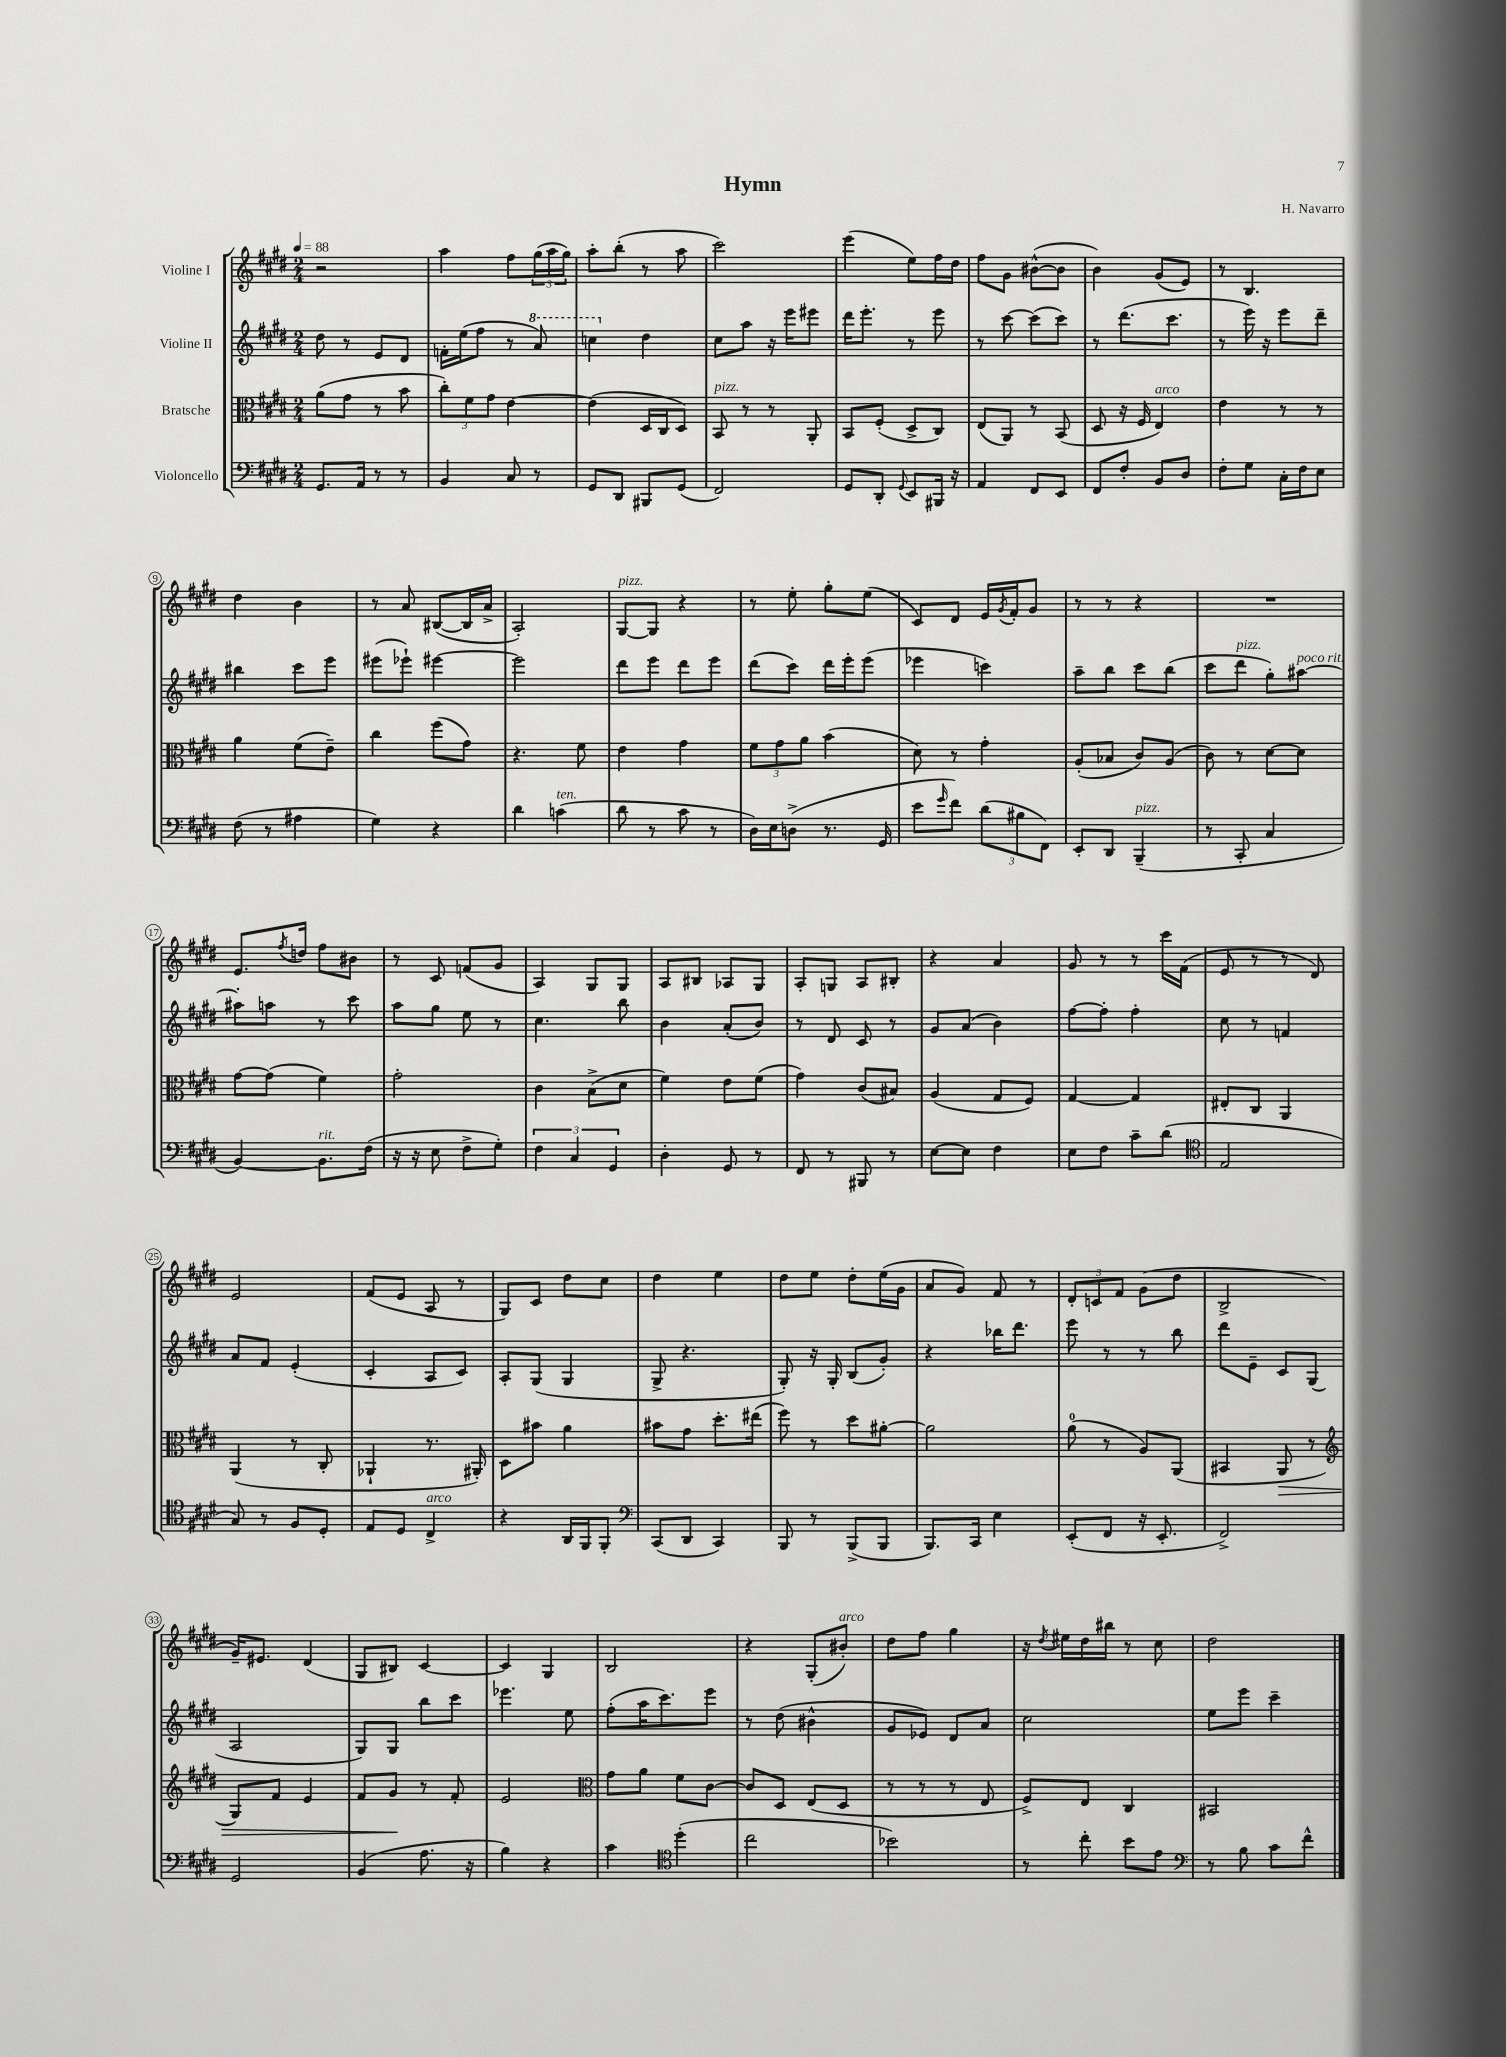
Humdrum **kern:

**kern	**kern	**kern	**kern
*staff4	*staff3	*staff2	*staff1
*clefF4	*clefC3	*clefG2	*clefG2
*k[f#c#g#d#]	*k[f#c#g#d#]	*k[f#c#g#d#]	*k[f#c#g#d#]
*M2/4	*M2/4	*M2/4	*M2/4
*MM88	*MM88	*MM88	*MM88
8.GG#	(8a	8dd#	2r
.	8g#	8r	.
16AA	.	.	.
8r	8r	8e	.
8r	8b	8d#	.
=	=	=	=
4BB	12cc#')	16f'	4aa
.	.	(16ee	.
.	12f#	.	.
.	.	8ff#	.
.	12g#	.	.
8C#	[4e	8r	8ff#
8r	.	8aa)	(24gg#
.	.	.	24aa
.	.	.	24gg#)
=	=	=	=
8GG#	(4e]	4ccc	8aa'
8DD#	.	.	(8bb'
8BBB#	16D#	4dd#	8r
.	16C#	.	.
(8GG#	8D#)	.	8aa
=	=	=	=
2FF#)	8BB	8cc#	2ccc#)
.	8r	8aa	.
.	8r	16r	.
.	.	16eee	.
.	8AA'	8eee#	.
=	=	=	=
8GG#	8BB	16ddd#	(4eee
.	.	8.eee'	.
8DD#'	(8F#'	.	.
8qqGG#	.	.	.
8EE	8D#^	8r	8ee)
16BBB#	8C#)	8eee	16ff#
16r	.	.	16dd#
=	=	=	=
4AA	(8E	8r	8ff#
.	8AA)	[8ccc#	8g#
8FF#	8r	(8ccc#]	([8b#^^
8EE	(8BB	8ccc#)	8b#]
=	=	=	=
8FF#	8D#	8r	4b)
8F#'	16r	(8.ddd#	.
.	16F#	.	.
8BB	4E)	.	(8g#
.	.	8.ccc#	.
8D#	.	.	8e)
=	=	=	=
8F#'	4e	8r	8r
8G#	.	16eee)	4.B
.	.	16r	.
16C#'	8r	8eee	.
16F#	.	.	.
8E	8r	8ddd#~	.
=	=	=	=
(8F#	4a	4bb#	4dd#
8r	.	.	.
4A#	(8f#	8ccc#	4b
.	8e~)	8eee	.
=	=	=	=
4G#)	4cc#	(8eee#	8r
.	.	8eee-`)	8a
4r	(8ff#	[4eee#	([8B#
.	8g#)	.	16B#]
.	.	.	16a^
=	=	=	=
4d#	4.r	2eee#]	2A')
(4c	.	.	.
.	8f#	.	.
=	=	=	=
8d#	4e	8ddd#	[8G#
8r	.	8eee	8G#]
8c#	4g#	8ddd#	4r
8r	.	8eee	.
=	=	=	=
16D#)	12f#	(8ddd#	8r
16E	.	.	.
.	12g#	.	.
(8D^	.	8ccc#)	8ee'
.	12a	.	.
8.r	(4b	16ddd#	8gg#'
.	.	16eee'	.
.	.	(8eee	(8ee
16GG#	.	.	.
=	=	=	=
8e	8d#)	4eee-	8c#)
16qqg#	.	.	.
8f#)	8r	.	8d#
(12d#	4g#'	4ccc)	16e
.	.	.	8qg#
.	.	.	16f#'
12B#	.	.	.
.	.	.	8g#
12FF#)	.	.	.
=	=	=	=
8EE'	(8A'	8aa~	8r
8DD#	8B-	8bb	8r
(4BBB~	8c#)	8ccc#	4r
.	(8A	(8bb	.
=	=	=	=
8r	8c#)	8ccc#	2r
8CC#'	8r	8ddd#	.
4C#	[8d#	8gg#')	.
.	8d#]	[8aa#	.
=	=	=	=
[4BB)	[8g#	8aa#']	8.e
.	(8g#]	8aa	.
.	.	.	8qff#
.	.	.	16dd
8.BB]	4f#)	8r	8ff#
.	.	8ccc#	8b#
(16F#	.	.	.
=	=	=	=
16r	2g#'	8aa	8r
16r	.	.	.
8E	.	8gg#	8c#
8F#^	.	8ee	(8f
8G#')	.	8r	8g#
=	=	=	=
6F#	4c#	4.cc#	4A)
6C#	.	.	.
.	(8B^	.	8G#
6GG#	.	.	.
.	8d#	8bb	8G#
=	=	=	=
4D#'	4f#)	4b	8A
.	.	.	8B#
8GG#	8e	(8a'	8A-
8r	(8f#	8b)	8G#
=	=	=	=
8FF#	4g#)	8r	8A'
8r	.	8d#	8G
8BBB#	(8c#	8c#	8A
8r	8B#)	8r	8B#'
=	=	=	=
[8E	(4A	8g#	4r
8E]	.	(8a	.
4F#	8G#	4b)	4a
.	8F#)	.	.
=	=	=	=
8E	[4G#	[8ff#	8g#
8F#	.	8ff#']	8r
8c#~	4G#]	4ff#'	8r
(8d#	.	.	16ccc#
.	.	.	(16f#
=	=	=	=
*clefC4	*	*	*
2E	8E#'	8cc#	8e
.	8C#	8r	8r
.	4AA	4f	8r
.	.	.	8d#)
=	=	=	=
8G#)	(4AA	8a	2e
8r	.	8f#	.
8F#	8r	(4e'	.
8D#'	8C#'	.	.
=	=	=	=
8E	4AA-`	4c#'	(8f#
8D#	.	.	8e
4C#^	8.r	8A	8A
.	.	8c#)	8r
.	16AA#')	.	.
=	=	=	=
4r	8D#	8A'	8G#)
.	8b#	(8G#	8c#
16AA	4a	4G#	8dd#
16FF#	.	.	.
8FF#'	.	.	8cc#
=	=	=	=
*clefF4	*	*	*
(8CC#	8b#	8G#^	4dd#
8DD#	8g#	4.r	.
4CC#)	8.dd#'	.	4ee
.	(16ee#	.	.
=	=	=	=
8BBB	8ff#)	8G#')	8dd#
8r	8r	16r	8ee
.	.	16G#'	.
(8BBB^	8dd#	(8B	8dd#'
8BBB	[8a#'	8g#')	(16ee
.	.	.	16g#
=	=	=	=
8.BBB)	2a#]	4r	8a
.	.	.	8g#)
16CC#	.	.	.
4E	.	16bb-	8f#
.	.	8.ddd#	.
.	.	.	8r
=	=	=	=
(8EE'	(8a	8eee	12d#'
.	.	.	12c
8FF#	8r	8r	.
.	.	.	12f#
16r	8A)	8r	(8g#
8.EE'	.	.	.
.	(8AA	8bb	8dd#
=	=	=	=
2FF#^)	4BB#	8ddd#	2B^
.	.	8e~	.
.	8AA	8c#	.
.	8r	(8G#	.
=	=	=	=
*	*clefG2	*	*
2GG#	8G#)	2A	16g#~)
.	.	.	8.e#
.	8f#	.	.
.	4e	.	(4d#
=	=	=	=
(4BB	8f#	8G#)	8G#
.	8g#	8G#	8B#)
8.A	8r	8bb	[4c#
.	8f#'	8ccc#	.
16r	.	.	.
=	=	=	=
4B)	2e	4.eee-	4c#]
4r	.	.	4G#
.	.	8ee	.
=	=	=	=
*	*clefC3	*	*
4c#	8g#	(8ff#'	2B
.	8a	16aa	.
.	.	8.ccc#)	.
*clefC4	*	*	*
(4dd#'	8f#	.	.
.	[8c#	8eee	.
=	=	=	=
2cc#	8c#]	8r	4r
.	8D#	(8dd#	.
.	(8E	4b#^^	(8G#'
.	8D#	.	8b#')
=	=	=	=
2b-)	8r	8g#	8dd#
.	8r	8e-)	8ff#
.	8r	8d#	4gg#
.	8E	8a	.
=	=	=	=
8r	8F#^)	2cc#	16r
.	.	.	8qdd#
.	.	.	16ee#
8cc#'	8E	.	16dd#
.	.	.	16bb#
8b	4C#	.	8r
8e	.	.	8cc#
=	=	=	=
*clefF4	*	*	*
8r	2BB#	8ee	2dd#
8B	.	8eee	.
8c#	.	4ccc#~	.
8f#^^	.	.	.
==	==	==	==
*-	*-	*-	*-
